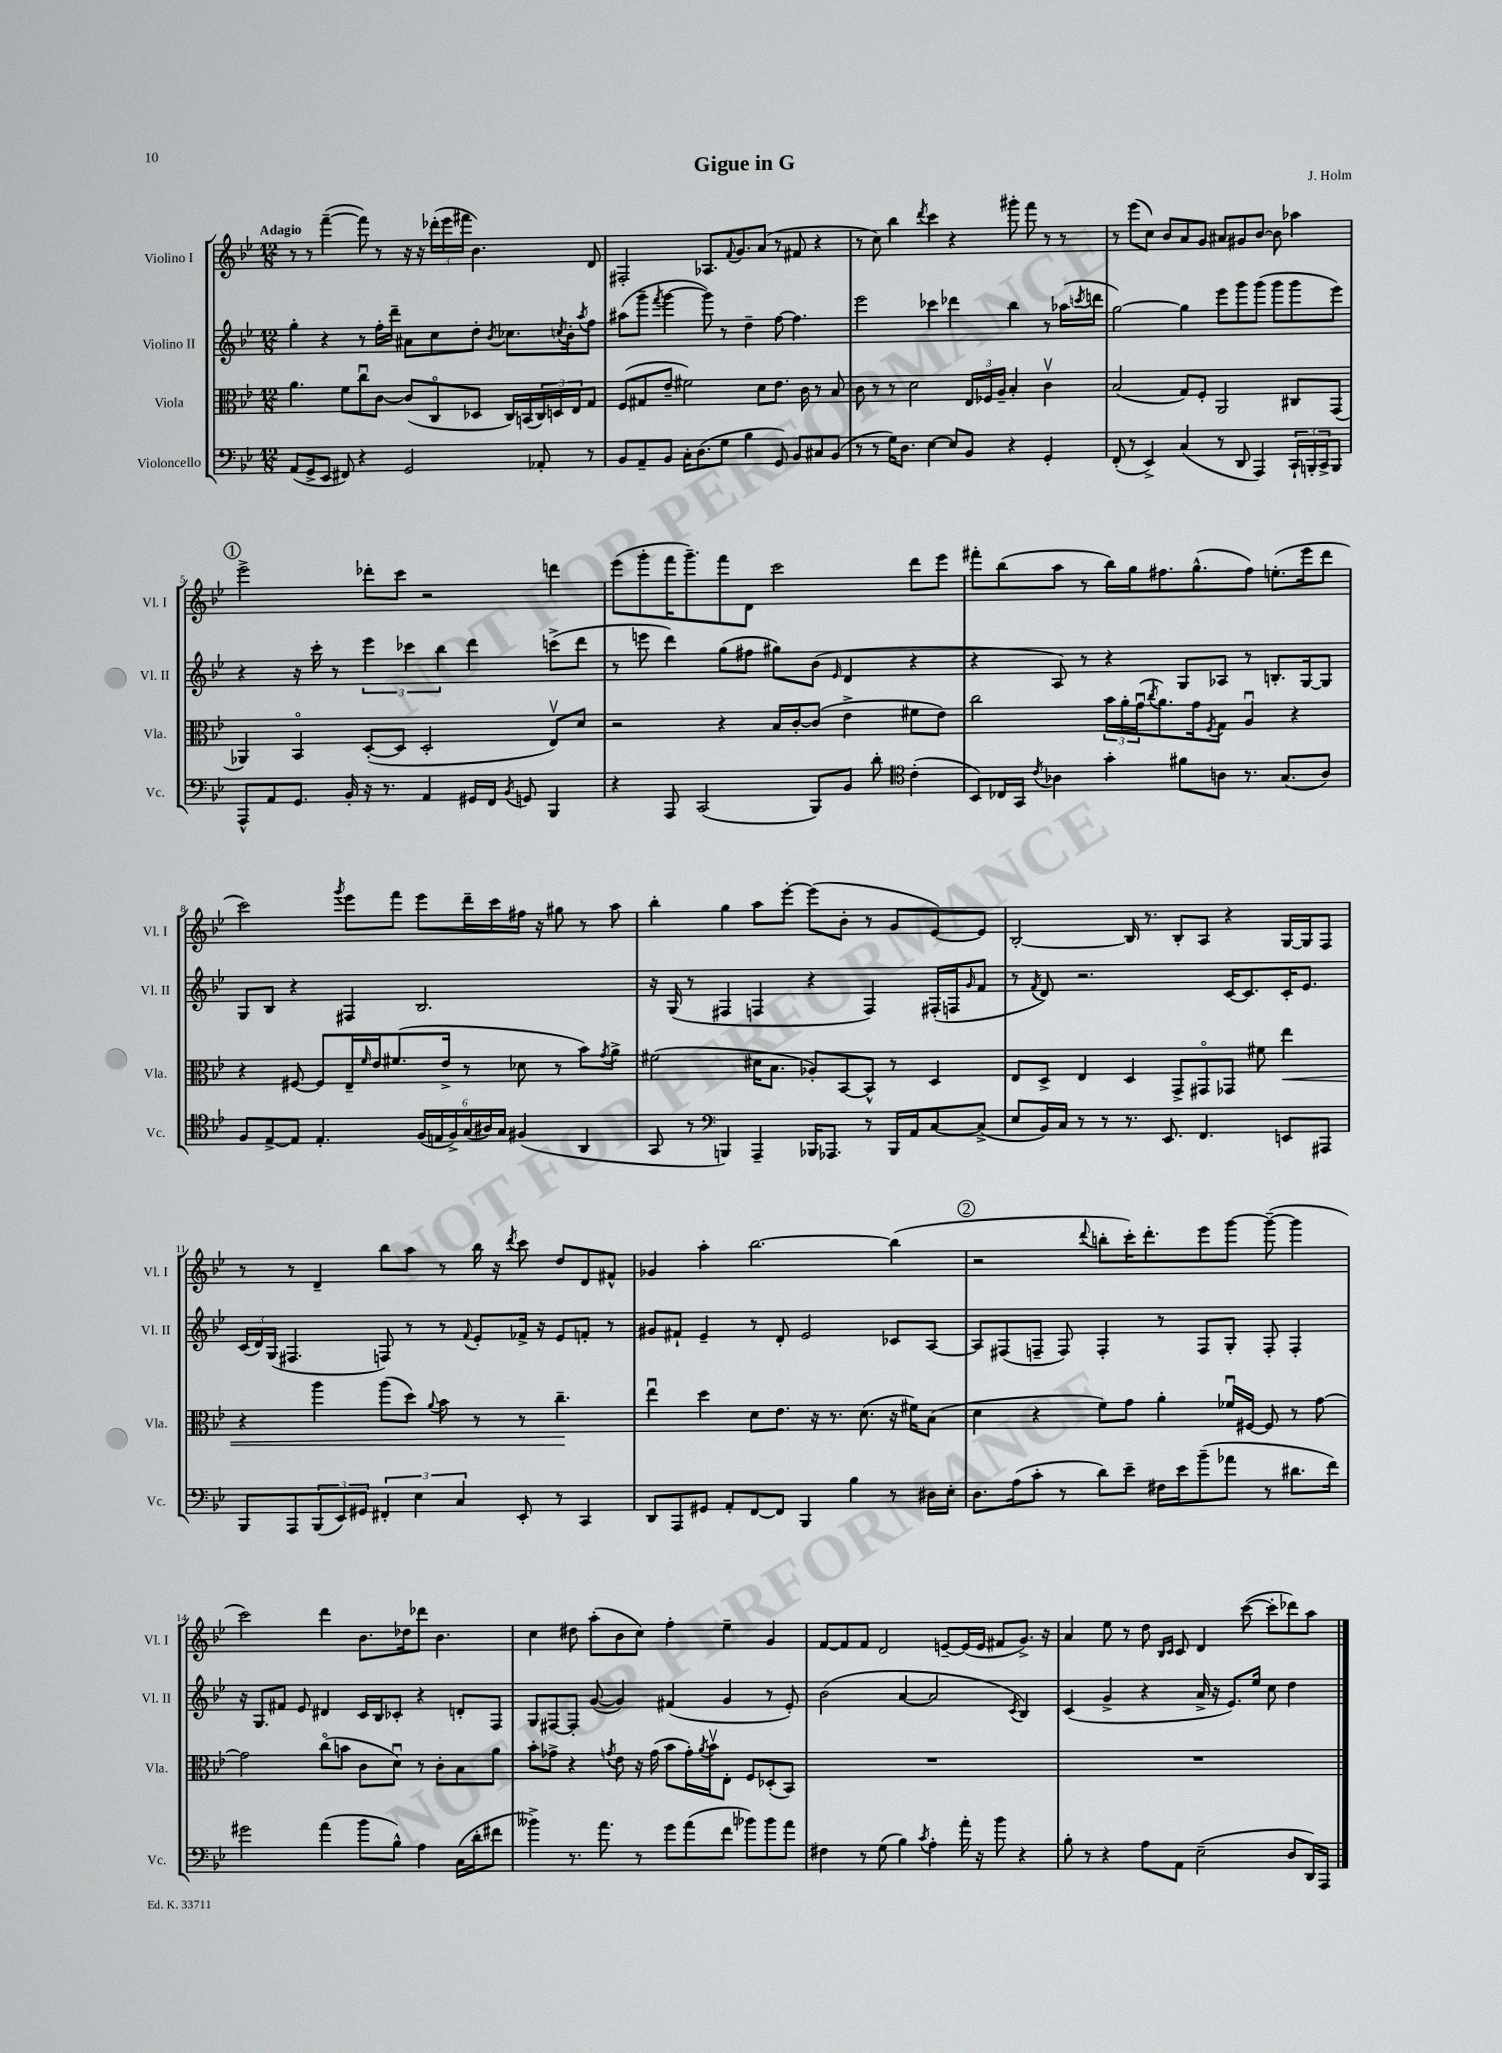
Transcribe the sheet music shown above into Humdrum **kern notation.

**kern	**kern	**kern	**kern
*staff4	*staff3	*staff2	*staff1
*clefF4	*clefC3	*clefG2	*clefG2
*k[b-e-]	*k[b-e-]	*k[b-e-]	*k[b-e-]
*M12/8	*M12/8	*M12/8	*M12/8
(8AA	4.a	4gg'	8r
8GG^	.	.	8r
8EE-	.	4r	([4fff~
8FF#)	8f	.	.
4r	8ccu	8r	8fff])
.	[8c	16ff'	8r
.	.	16ddd~	.
2GG	(8c]	8a#	16r
.	.	.	16r
.	8Co	8cc	(24ddd-'
.	.	.	24eee-
.	.	.	24fff#
.	8D-	8dd'	4.b-)
.	.	8qb-	.
.	16C)	8.cc-	.
.	(16BB	.	.
8AA-'	24C)	.	.
.	24D	.	.
.	.	8qcc	.
.	.	16b-'	.
.	24E-	.	.
.	.	8qaa	.
8r	8G	8ff	8d
=	=	=	=
8BB-	(8F	(8aa#	2F#'
8AA~	8G#	8ggg~	.
.	.	8qfff	.
8BB-	8e-~	[4ggg	.
16C'	2f#)	.	.
(8.D	.	.	.
.	.	8ggg])	8.A-
8G	.	8r	.
.	.	.	8qqf
.	.	.	8.g
4B-	.	4dd~	.
.	8d	.	(8a
8GG)	8.e-	[8ff	8r
8BB-	.	4.ff]	8f#
.	16c	.	.
8C#	8r	.	4r
(8BB-	8B-	.	.
=	=	=	=
8r	8c	2eee-	8r
8r	8r	.	8cc)
16G)	8r	.	4bb-
8.D	.	.	.
.	2d	.	.
.	.	.	8qddd
[4E-	.	4ccc-	4ccc
8E-]	.	4ddd-	4r
8BB-	24E-	.	.
.	24F-	.	.
.	24A~	.	.
4r	4B-'	4bb-	8ggg#'
.	.	.	8fff
4GG'	4cv	8r	8r
.	.	(16aa-	8r
.	.	8qccc	.
.	.	16ddd	.
=	=	=	=
(8FF'	(2B-	[2gg)	8r
8r	.	.	(8eee-
4EE-^)	.	.	8cc)
.	.	.	8b-
(4C	8G)	4gg]	8a
.	8F'	.	8g
8r	2AA	8eee-	8a#
8DD	.	8ggg	8g#
4AAA)	.	(8ggg	[8b-
.	.	8ggg	8b-]
24CC`	8C#	8ggg	4aa-
24BBB'	.	.	.
24CC^	.	.	.
8BBB	(8GG	8eee-)	.
=	=	=	=
8AAA^^	4AA-)	4r	2eee-^
8AA	.	.	.
8.GG	4BB-o	16r	.
.	.	16ccc'	.
.	.	8r	.
16BB-'	.	.	.
16r	([8D'	6eee-	8ddd-'
8.r	.	.	.
.	8D]	.	8ccc
.	.	6ccc-	.
4AA	2D'	.	2r
.	.	6bb-	.
16GG#	.	4ddd	.
16FF	.	.	.
8qBB-	.	.	.
8GG	.	.	.
4BBB-	8E-v)	(8ccc^	4ddd
.	8d	8ddd	.
=	=	=	=
4r	2r	8r	(8eee-
.	.	8eee	8ggg'
8AAA	.	4ddd)	16fff
.	.	.	8.ggg~)
(2CC	.	.	.
.	4r	(8gg	8fff
.	.	8ff#	8d
.	16B-	8gg#)	2ccc
.	[16c'	.	.
8BBB-)	(8c]	(8b-	.
.	.	16qqe-	.
8BB-	4e-^	4d	.
8d'	.	.	.
*clefC4	*	*	*
(4c'	8f#	4r	8ddd
.	8e-)	.	8eee-
=	=	=	=
8BB-)	2cc	4r	8fff#'
16C-	.	.	(8bb-
16GG	.	.	.
8qc	.	.	.
4A-	.	8A)	8aa
.	.	8r	8r
4g'	24b-	4r	16bb-)
.	24a'	.	.
.	.	.	16gg
.	(24gu	.	.
.	8qcc	.	.
.	8.a)	.	8.ff#
8f#	.	8G	.
.	16g	.	(8.gg^^
.	8qF	.	.
8A	8G	8A-	.
8.r	4Au	8r	8ff#)
.	.	8.B'	(8.ee'
(8.G	.	.	.
.	4r	.	.
.	.	[16G	16eee-
8A)	.	8G]	8ddd
=	=	=	=
8F	4r	8G	2ccc)
[8E-^	.	8B-	.
8E-]	[8F#	4r	.
4.E-'	8F#]	.	.
.	.	.	8qggg
.	16E-~	4F#	8eee-
.	16qqf	.	.
.	16e-	.	.
.	(8.f#	.	8fff
(24F	.	2.B-	8eee-
24E	.	.	.
.	16e-^	.	.
24F^)	.	.	.
(24G	8r	.	16ddd~
24A#)	.	.	.
.	.	.	16ccc
24G	.	.	.
(4F#	8d-	.	16ff#
.	.	.	16r
.	8r	.	8gg#
4AA	8b-)	.	8r
.	8qg	.	.
.	8a^	.	8aa
=	=	=	=
8GG	(2f#	16r	4bb-'
.	.	(16G	.
8r	.	8r	.
*clefF4	*	*	*
4BBB)	.	4F#	4gg
4AAA~	16d#	4F	8aa
.	8.B-	.	.
.	.	.	[8eee-'
16BBB-	8A-')	4r	(8eee-]
8.AAA-	.	.	.
.	[8BB-	.	8b-'
8r	8BB-^^]	4F)	8r
16BBB-	8r	.	8g
16AA	.	.	.
[8C	4D	(16F#'	[8e-)
.	.	16F	.
.	.	16qqg	.
(8C^]	.	8f	8e-]
=	=	=	=
8E-	8E-	8r	[2B-'
.	.	8qf	.
16BB-)	8D^	8d)	.
16C	.	.	.
8r	4E-	2.r	.
8r	.	.	.
8.r	4D	.	16B-]
.	.	.	8.r
8.EE-	.	.	.
.	8GG^	.	8B-'
4.FF	8GG#o	.	8A
.	8GG-	[16c	4r
.	.	8.c]	.
.	8f#	.	.
8EE	4ee-	16c'	[16G
.	.	8.e-	16G]
8AAA#	.	.	8F
=	=	=	=
8BBB-	4r	(24c	8r
.	.	24d)	.
.	.	(24G	.
8AAA	.	4.F#	8r
(12BBB-	4aa	.	4d~
12EE-)	.	.	.
12GG#	.	.	.
6FF#'	(8aa	8F)	8bb-
.	8dd)	8r	8aa
6E-	.	.	.
.	8qqa	.	.
.	8b-	8r	8r
6C	.	.	.
.	.	8qqf	.
.	8r	8e-'	16bb-
.	.	.	16r
.	.	.	8qddd
8EE-'	8r	16f-^	8ccc
.	.	16r	.
8r	4.cc~	8e-	8dd
4CC	.	8f'	8d
.	.	8r	8f#^^
=	=	=	=
8DD	4ee-u	8g#	4g-
8AAA	.	8f#`	.
8GG#	4dd	4e-~	4aa'
8AA'	.	.	.
[8FF	8d	8r	[2.bb-
8FF]	8.e-	8d'	.
4BBB-	.	2e-	.
.	16r	.	.
.	8.r	.	.
4B-	.	.	.
.	(8.d	.	.
8r	16r	8c-	(4bb-]
.	16f#)	.	.
16D#	(8B-	[8A	.
16E-'	.	.	.
=	=	=	=
8.D	4d	8A]	2r
.	.	(8F#	.
(16A	.	.	.
8c'	4r	8F~	.
8r	.	8F)	.
.	.	.	8qqddd
8d)	8f)	4F'	8bb'
8e-~	8g	.	16ccc')
.	.	.	8.ddd'
16F#	4a'	8r	.
16e-	.	.	.
(8b-~	.	8F	8eee-
8a-	16f-u	8G'	[8ggg
.	[16F#	.	.
8r	8F#]	8F'	(8ggg~_
8.d#	8r	4F'	4ggg]
.	[8g	.	.
16f)	.	.	.
=	=	=	=
2g#	2g]	16r	2ccc)
.	.	8.G	.
.	.	8f#	.
.	.	8e-	.
(4a	(8cco	4d#	4ddd
.	8b	.	.
8b-	8c	16c	8.b-
.	.	16B-	.
8B-^^)	8du)	8c-'	.
.	.	.	16dd-
4A	8r	4r	8ddd-
.	8c'	.	4.b-
(16C	8B-	8d'	.
16d'	.	.	.
8f#	8a	8F	.
=	=	=	=
4b--^)	8b-'	8G	4cc
.	8g-^	[8F#	.
8.r	4r	8F#']	8dd#
.	.	([8g	(8aa'
8.a	.	.	.
.	8qg	.	.
.	8e-	4g])	8b-
8r	16r	.	8cc)
.	(16g	.	.
8g	8b-	(4f#	4ff'
(8a	16g')	.	.
.	8qa	.	.
.	16b-v	.	.
8f	8E-'	4g	4ee-~
8b-)	8F	.	.
8b-	(8D-'	8r	4g
8a	8BB-)	8e-')	.
=	=	=	=
4F#	1.r	(2b-	[8f
.	.	.	8f]
8r	.	.	8f
(8G	.	.	2d
4B-)	.	[4a	.
8qc	.	.	.
4A'	.	2a]	.
.	.	.	[8e~
16a'	.	.	(16e]
16r	.	.	16e
8b-	.	.	8f#
.	.	8qc	.
4r	.	4B-)	8.g^)
.	.	.	16r
=	=	=	=
8B-'	1.r	(4c	4a
8r	.	.	.
4r	.	4g^	8ee-
.	.	.	8r
8A	.	4r	8dd
.	.	.	16qqB-
.	.	.	16qqc
8AA	.	.	8c
(2E-~	.	16a^	4d
.	.	16r	.
.	.	8.e-)	.
.	.	.	([8ccc
.	.	16ee-	.
.	.	8cc	8ccc']
8D	.	4dd	8ddd-)
16DD)	.	.	8aa
16AAA	.	.	.
==	==	==	==
*-	*-	*-	*-
